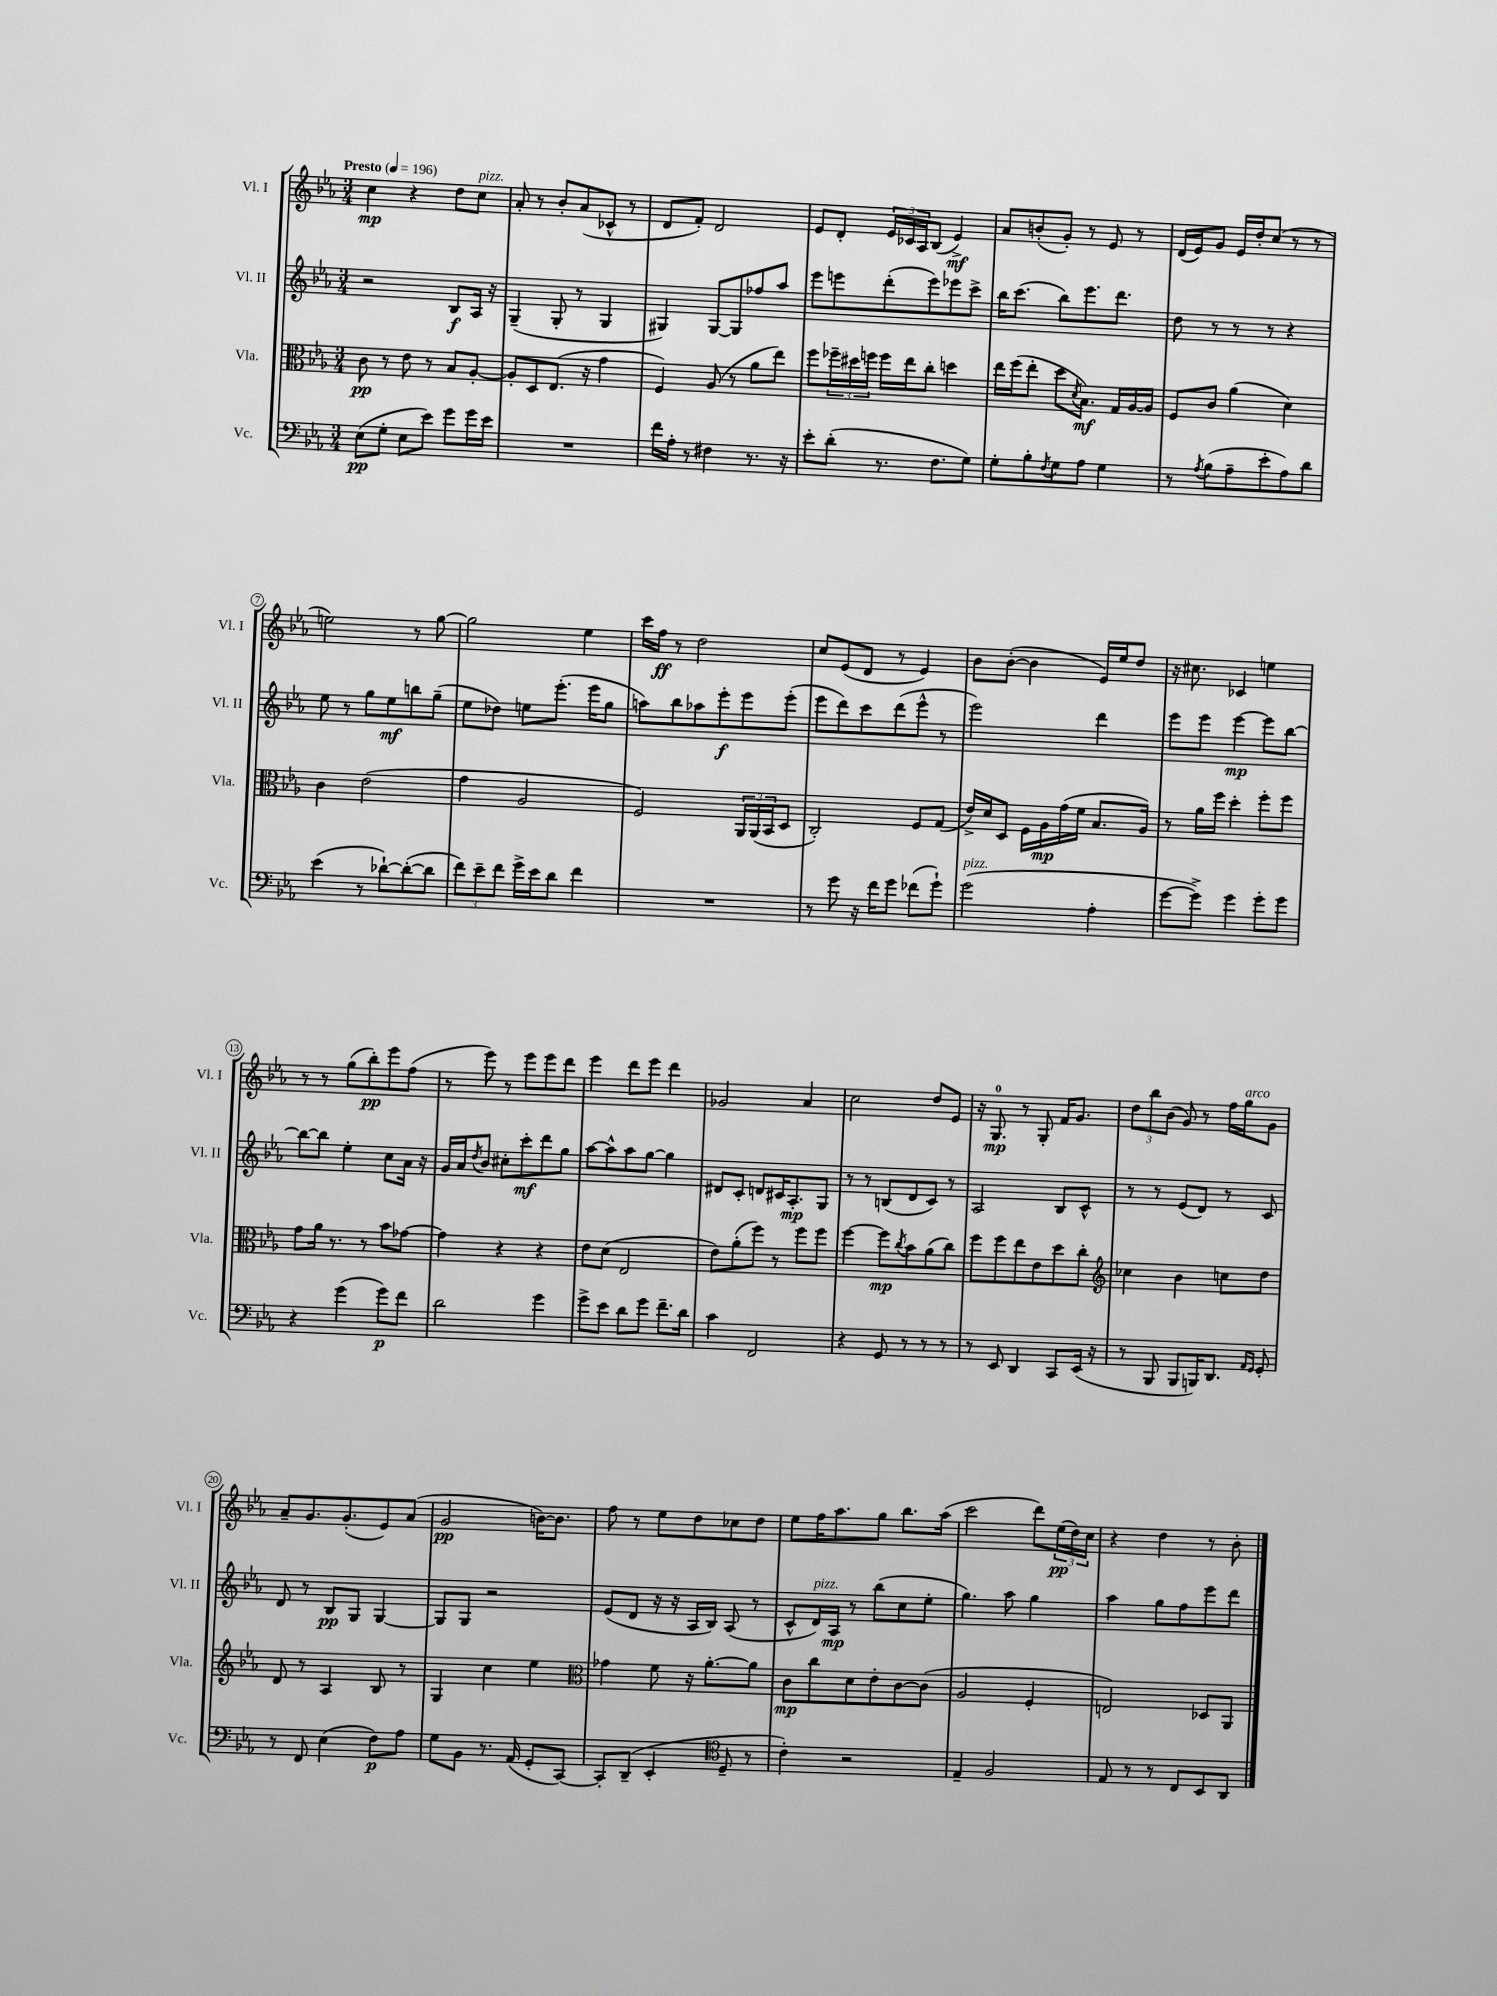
<<
\new StaffGroup <<
\new Staff = "s0" \with { instrumentName = "Vl. I" shortInstrumentName = "Vl. I" } {
    \clef treble \key ees \major \numericTimeSignature \time 3/4 \tempo "Presto" 4 = 196
    c''4\mp r4 d''8 c''8^\markup { \italic "pizz." } |
    aes'8-. r8 bes'8-. aes'8( ces'8-^ r8 |
    d'8 f'8-.) d'2 |
    ees'8 d'8-. \tuplet 3/2 { ees'16 ces'16 aes16 } bes8( ees'4->\mf) |
    aes'8 b'8-.( g'8-.) r8 ees'8 r8 |
    d'16( ees'16) g'8 ees'16 d''16-. c''8( r8 r8 |
    e''2) r8 g''8~ |
    g''2 ees''4 |
    c'''16 f''16\ff r8 d''2 |
    c''8 ees'8( d'8 r8 ees'4) |
    bes'8 bes'8~-.( bes'4 ees'16) ees''16 d''8 |
    r16 cis''8. ces'4 e''4 |
    r8 r8 g''8( bes''8-.\pp) ees'''8 f''8( |
    r8 ees'''8) r8 ees'''8 ees'''8 d'''8 |
    ees'''4 d'''8 ees'''8 d'''4 |
    ges'2 aes'4 |
    c''2 d''8 ees'8 |
    r16 g8.-0\mp r8 g8-. f'16 g'8. |
    \tuplet 3/2 { d''8 bes''8 bes'8( } g'8) r8 f''16 g''16^\markup { \italic "arco" } g'8 |
    aes'8-- g'8. g'8.-.( ees'8) aes'8( |
    g'2\pp b'16~) b'8. |
    f''8 r8 ees''8 d''8 ces''8 d''8 |
    ees''8 f''16 aes''8. g''8 bes''8. aes''16( |
    c'''2 d'''8) \tuplet 3/2 { ees''16\pp( d''16) c''16 } |
    r4 d''4 r8 bes'8-. \bar "|." |
}
\new Staff = "s1" \with { instrumentName = "Vl. II" shortInstrumentName = "Vl. II" } {
    \clef treble \key ees \major \numericTimeSignature \time 3/4
    r2 bes8\f aes16 r16 |
    g4--( g8-. r8 g4 |
    gis4) gis8~ gis8 fes''8 aes''8 |
    ees'''8 e'''8 d'''8-.( e'''8) ees'''8 c'''8-> |
    bes''16 c'''8.( bes''8) ees'''8. d'''8. |
    d''8 r8 r8 r8 r4 |
    ees''8 r8 g''8 ees''8\mf b''8 g''8--( |
    ees''8 des''8) e''8 ees'''8.-.( ees'''16 g''8 |
    a''8) bes''8 aes''8 ees'''8-.\f ees'''8 ees'''8-.( |
    ees'''8 d'''8) c'''8 d'''8( ees'''8-^ r8 |
    ees'''2) d'''4 |
    ees'''8 ees'''8 ees'''4~\mp ees'''8 bes''8~ |
    bes''8~ bes''8 ees''4-. c''8 aes'16 r16 |
    g'16 aes'16 \acciaccatura { d''8 } bes'8 cis''8-. c'''8-.\mf d'''8 g''8 |
    aes''8~ aes''8-^ aes''8 g''8~ g''4 |
    dis'8 c'8-. d'8 cis'16 aes8.-.\mp g8 |
    r8 r8 b8( d'8 c'8) r8 |
    aes2 bes8 c'8-^ |
    r8 r8 ees'8( d'8) r8 c'8 |
    d'8 r8 bes8\pp g8 g4~ |
    g8 g8 r2 |
    ees'8( d'8 r16 r16 aes16 bes16) aes8( r8 |
    c'8-^ d'16^\markup { \italic "pizz." }) aes16\mp r8 bes''8( c''8 ees''8-. |
    g''4.) aes''8 g''4 |
    aes''4 g''8 f''8 ees'''8 d'''8 \bar "|." |
}
\new Staff = "s2" \with { instrumentName = "Vla." shortInstrumentName = "Vla." } {
    \clef alto \key ees \major \numericTimeSignature \time 3/4
    c'8\pp r8 ees'8 r8 bes8 aes8~-. |
    aes8-. d8 ees8.( r16 g'4 |
    f4) aes8( r8 aes'8 ees''8) |
    f''8 \tuplet 3/2 { fes''16-- dis''16 f''16 } f''16 ees''16 c''8-. d''4 |
    ees''16 f''16( ees''8-. d''8 \acciaccatura { d'8 } bes8.\mf) g16 aes16~ aes16 |
    f8 c'8 aes'4( d'4) |
    c'4 ees'2( |
    g'4 aes2 |
    f2) \tuplet 3/2 { aes,16 aes,16( bes,16 } d8 |
    c2-.) f8 g8( |
    ees'16->) d'16 d8 f16 aes16\mp g'16( f'16 bes8. aes16) |
    r8 aes'16 f''16 d''4-. f''8-. f''8 |
    g'8 aes'16 r8. r8 bes'8 ges'8~ |
    ges'4 r4 r4 |
    ees'8 d'8( ees2 |
    ees'8) aes'8-.( f''8) r8 f''8 f''8 |
    f''4~ f''8\mp \acciaccatura { c''8 } bes'8 aes'8( c''8) |
    f''8 f''8 ees''8 ees'8 d''8 c''8-. |
    \clef treble ces''4 bes'4 c''8 d''8 |
    d'8 r8 aes4 bes8 r8 |
    g4 c''4 ees''4 |
    \clef alto ges'4 f'8 r16 aes'8.~-. aes'8 |
    c'8\mp c''8 d'8 ees'8-. c'8~ c'8( |
    aes2 f4-. |
    e2) des8 aes,8 \bar "|." |
}
\new Staff = "s3" \with { instrumentName = "Vc." shortInstrumentName = "Vc." } {
    \clef bass \key ees \major \numericTimeSignature \time 3/4
    ees8\pp( g8-. ees8 ees'8) g'8 g'16 ees'16 |
    R2. |
    f'16 aes16-. r8 fis4 r8. r16 |
    ees'8-. d'8-.( r8. f8. g8) |
    g8-. bes8-. \acciaccatura { f8 } g8 aes8 g4 |
    r8 \acciaccatura { aes8 } bes8( aes8-- ees'8-. aes8) d'8 |
    ees'4( r8 des'8~-!) des'8~-.( des'8 |
    \tuplet 3/2 { f'8) ees'8-- f'8 } g'16-> ees'16 d'8 f'4 |
    R2. |
    r8 g'8 r16 f'16 g'8 fes'8( g'8-!) |
    g'2^\markup { \italic "pizz." }( aes4-. |
    g'8~ g'8->) g'4 g'8-. g'8 |
    r4 g'4( g'8\p) f'8 |
    d'2 g'4 |
    g'8-> ees'8 d'8 g'8 f'8.-- d'16 |
    c'4 f,2 |
    r4 g,8 r8 r8 r8 |
    r8 ees,8 d,4 c,8 ees,16( r16 |
    r8 bes,,8 bes,,8 b,,16) d,8. \grace { aes,16 g,16 } g,8-. |
    r8 f,8 ees4( f8\p) aes8 |
    g8 bes,8 r8. aes,16( g,8-. c,8~) |
    c,8-. d,8--( ees,4-. \clef tenor d8-- r8 |
    c'4-.) r2 |
    ees4-- f2 |
    ees8 r8 r8 c8 bes,8 aes,8 \bar "|." |
}
>>
>>
\layout { \context { \Score \override BarNumber.stencil = #(make-stencil-circler 0.1 0.3 ly:text-interface::print) } }
